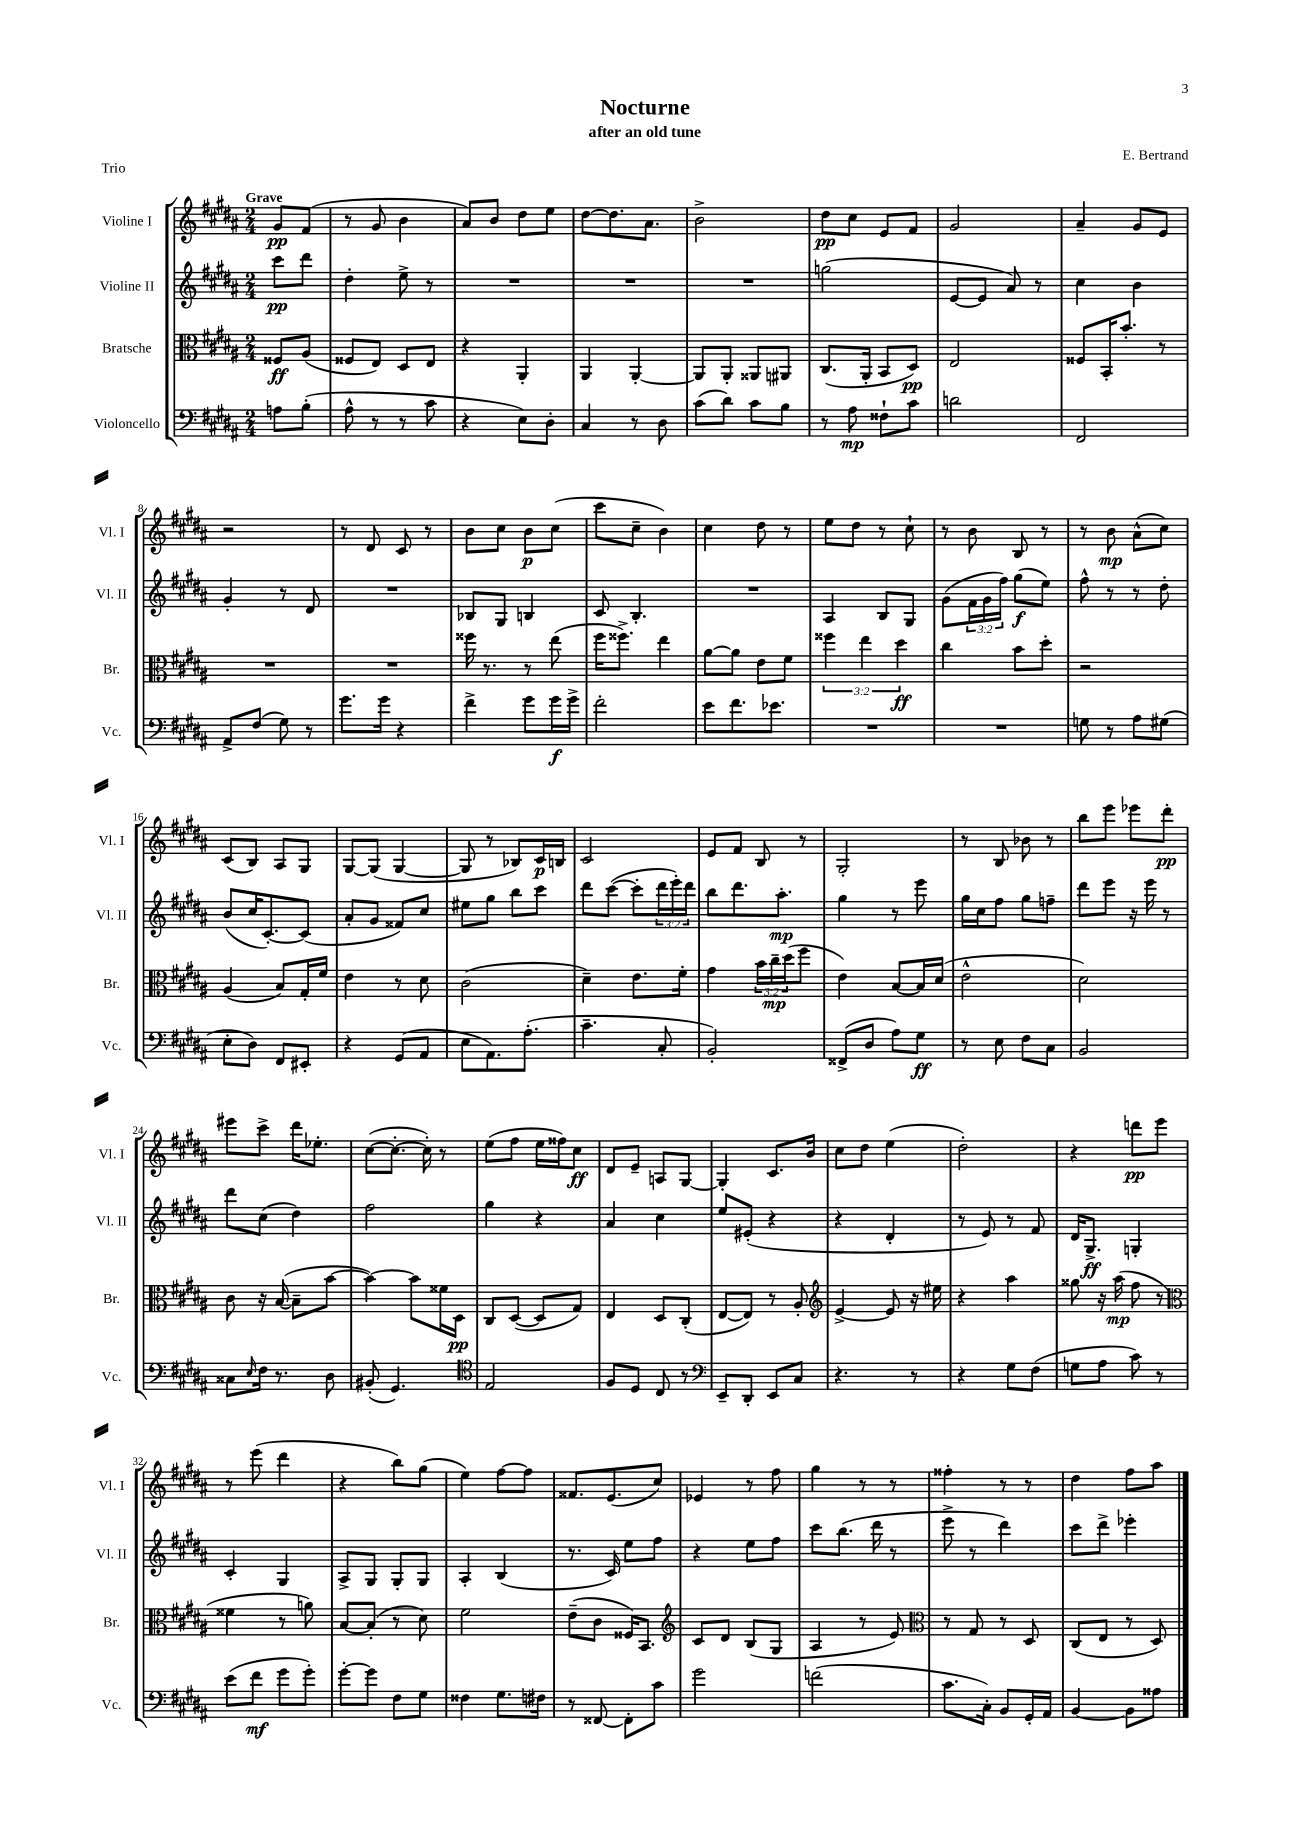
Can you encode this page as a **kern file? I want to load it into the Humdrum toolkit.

**kern	**kern	**kern	**kern
*staff4	*staff3	*staff2	*staff1
*clefF4	*clefC3	*clefG2	*clefG2
*k[f#c#g#d#a#]	*k[f#c#g#d#a#]	*k[f#c#g#d#a#]	*k[f#c#g#d#a#]
*M2/4	*M2/4	*M2/4	*M2/4
8A	8F##	8ccc#	8g#
(8B'	(8A#	8ddd#	(8f#
=	=	=	=
8A#^^	8F##	4dd#'	8r
8r	8E)	.	8g#
8r	8D#	8ee^	4b
8c#	8E	8r	.
=	=	=	=
4r	4r	2r	8a#)
.	.	.	8b
8E)	4AA#'	.	8dd#
8D#'	.	.	8ee
=	=	=	=
4C#	4AA#	2r	[8dd#
.	.	.	8.dd#]
8r	[4AA#'	.	.
.	.	.	8.a#
8D#	.	.	.
=	=	=	=
(8c#	8AA#]	2r	2b^
8d#)	8AA#'	.	.
8c#	8AA##	.	.
8B	8AA#	.	.
=	=	=	=
8r	(8.C#	(2gg	8dd#
8A#	.	.	8cc#
.	16AA#'	.	.
8F##`	8BB	.	8e
8c#	8D#)	.	8f#
=	=	=	=
2d	2E	[8e	2g#
.	.	8e]	.
.	.	8a#)	.
.	.	8r	.
=	=	=	=
2FF#	8F##	4cc#	4a#~
.	16BB'	.	.
.	8.b'	.	.
.	.	4b	8g#
.	8r	.	8e
=	=	=	=
8AA#^	2r	4g#'	2r
(8F#	.	.	.
8G#)	.	8r	.
8r	.	8d#	.
=	=	=	=
8.g#	2r	2r	8r
.	.	.	8d#
16g#	.	.	.
4r	.	.	8c#
.	.	.	8r
=	=	=	=
4f#^	16ff##	8B-	8b
.	8.r	.	.
.	.	8G#	8cc#
8g#	8r	4B	8b
16g#	(8ee	.	(8cc#
16g#^	.	.	.
=	=	=	=
2f#'	16ff#	8c#	8ccc#
.	8.ff##^)	.	.
.	.	4.B'	8cc#~
.	4ee	.	4b)
=	=	=	=
8e	[8a#	2r	4cc#
8.f#	8a#]	.	.
.	8e	.	8dd#
8.e-	.	.	.
.	8f#	.	8r
=	=	=	=
2r	6ff##	4A#	8ee
.	.	.	8dd#
.	6ee	.	.
.	.	8B	8r
.	6dd#	.	.
.	.	8G#	8cc#`
=	=	=	=
2r	4cc#	(8g#	8r
.	.	24f#	8b
.	.	24g#	.
.	.	24ff#)	.
.	8b	(8gg#	8B
.	8dd#'	8ee)	8r
=	=	=	=
8G	2r	8ff#^^	8r
8r	.	8r	8b
8A#	.	8r	(8a#^^
(8G#	.	8dd#'	8cc#)
=	=	=	=
8E'	(4A#	(8b	(8c#
8D#)	.	16cc#	8B)
.	.	[8.c#')	.
8FF#	8B)	.	8A#
8EE#'	16G#'	(8c#]	8G#
.	16f#	.	.
=	=	=	=
4r	4e	8a#'	[8G#
.	.	8g#	(8G#]
(8GG#	8r	8f##)	[4G#
8AA#	8d#	8cc#	.
=	=	=	=
8E	(2c#	8ee#	8G#]
8.AA#)	.	8gg#	8r
.	.	8bb	8B-)
(8.A#'	.	.	.
.	.	8ccc#	16c#
.	.	.	16B
=	=	=	=
4.c#~	4d#~)	8ddd#	2c#
.	.	([8ccc#	.
.	8.e	8ccc#']	.
8C#'	.	24ddd#	.
.	.	24eee')	.
.	16f#'	.	.
.	.	24ddd#	.
=	=	=	=
2BB')	4g#	8bb	8e
.	.	8.ddd#	8f#
.	24b	.	8B
.	24cc#~	.	.
.	.	8.aa#'	.
.	(24dd#	.	.
.	8ff#	.	8r
=	=	=	=
(8FF##^	4e)	4gg#	2G#'
8D#	.	.	.
8A#)	[8B	8r	.
8G#	16B]	8eee	.
.	(16d#	.	.
=	=	=	=
8r	2e^^	16gg#	8r
.	.	16cc#	.
8E	.	8ff#	8B
8F#	.	8gg#	8b-
8C#	.	8ff~	8r
=	=	=	=
2BB	2d#)	8ddd#	8bb
.	.	8eee	8eee
.	.	16r	8eee-
.	.	16eee	.
.	.	8r	8ddd#'
=	=	=	=
8C##	8c#	8ddd#	8eee#
16qqE	.	.	.
16F#	16r	(8cc#	8ccc#^
8.r	([16B	.	.
.	8B~]	4dd#)	16ddd#
.	.	.	8.ee-'
8D#	[8b	.	.
=	=	=	=
(8BB#'	4b_)	2ff#	([8cc#
4.GG#)	.	.	8.cc#'_
.	8b]	.	.
.	.	.	16cc#'])
.	16f##	.	8r
.	16D#	.	.
=	=	=	=
*clefC4	*	*	*
2E	8C#	4gg#	(8ee
.	([8D#	.	8ff#
.	8D#]	4r	16ee
.	.	.	16ff##)
.	8G#)	.	8cc#
=	=	=	=
8F#	4E	4a#	8d#
8D#	.	.	8e~
8C#	8D#	4cc#	8A
8r	(8C#'	.	[8G#
=	=	=	=
*clefF4	*	*	*
8EE~	[8E	8ee	4G#']
8DD#'	8E])	(8e#'	.
8EE	8r	4r	8.c#
8C#	8A#'	.	.
.	.	.	16b
=	=	=	=
*	*clefG2	*	*
4.r	[4e^	4r	8cc#
.	.	.	8dd#
.	8e]	4d#'	(4ee
8r	16r	.	.
.	16ee#	.	.
=	=	=	=
4r	4r	8r	2dd#')
.	.	8e)	.
8G#	4aa#	8r	.
(8F#	.	8f#	.
=	=	=	=
8G	8gg##	16d#	4r
.	.	8.G#^	.
8A#	16r	.	.
.	(16aa#	.	.
8c#)	8ff#	4G'	8ddd
8r	8r	.	8eee
=	=	=	=
*	*clefC3	*	*
(8e	4f##	4c#'	8r
8f#	.	.	(8eee
8g#	8r	4G#	4ddd#
8g#')	8a)	.	.
=	=	=	=
[8g#'	[8B	8A#^	4r
8g#]	(8B']	8G#	.
8F#	8r	8G#'	8bb)
8G#	8d#)	8G#	(8gg#
=	=	=	=
4F##	2f#	4A#'	4ee)
8.G#	.	(4B	[8ff#
.	.	.	8ff#]
16F#	.	.	.
=	=	=	=
8r	(8e~	8.r	8.f##
[8FF##	8c#	.	.
.	.	16c#)	(8.e
8FF##']	16F##)	8ee	.
.	8.BB	.	.
8c#	.	8ff#	8cc#)
=	=	=	=
*	*clefG2	*	*
2g#	8c#	4r	4e-
.	8d#	.	.
.	(8B	8ee	8r
.	8G#	8ff#	8ff#
=	=	=	=
(2f	4A#	8ccc#	4gg#
.	.	(8.bb	.
.	8r	.	8r
.	.	16ddd#	.
.	8e)	8r	8r
=	=	=	=
*	*clefC3	*	*
8.c#	8r	8eee^	4ff##'
.	8G#	8r	.
16C#')	.	.	.
8BB	8r	4ddd#)	8r
16GG#'	8D#	.	8r
16AA#	.	.	.
=	=	=	=
[4BB	(8C#	8ccc#	4dd#
.	8E	8ddd#^	.
8BB]	8r	4eee-'	8ff#
8A##	8D#)	.	8aa#
==	==	==	==
*-	*-	*-	*-
